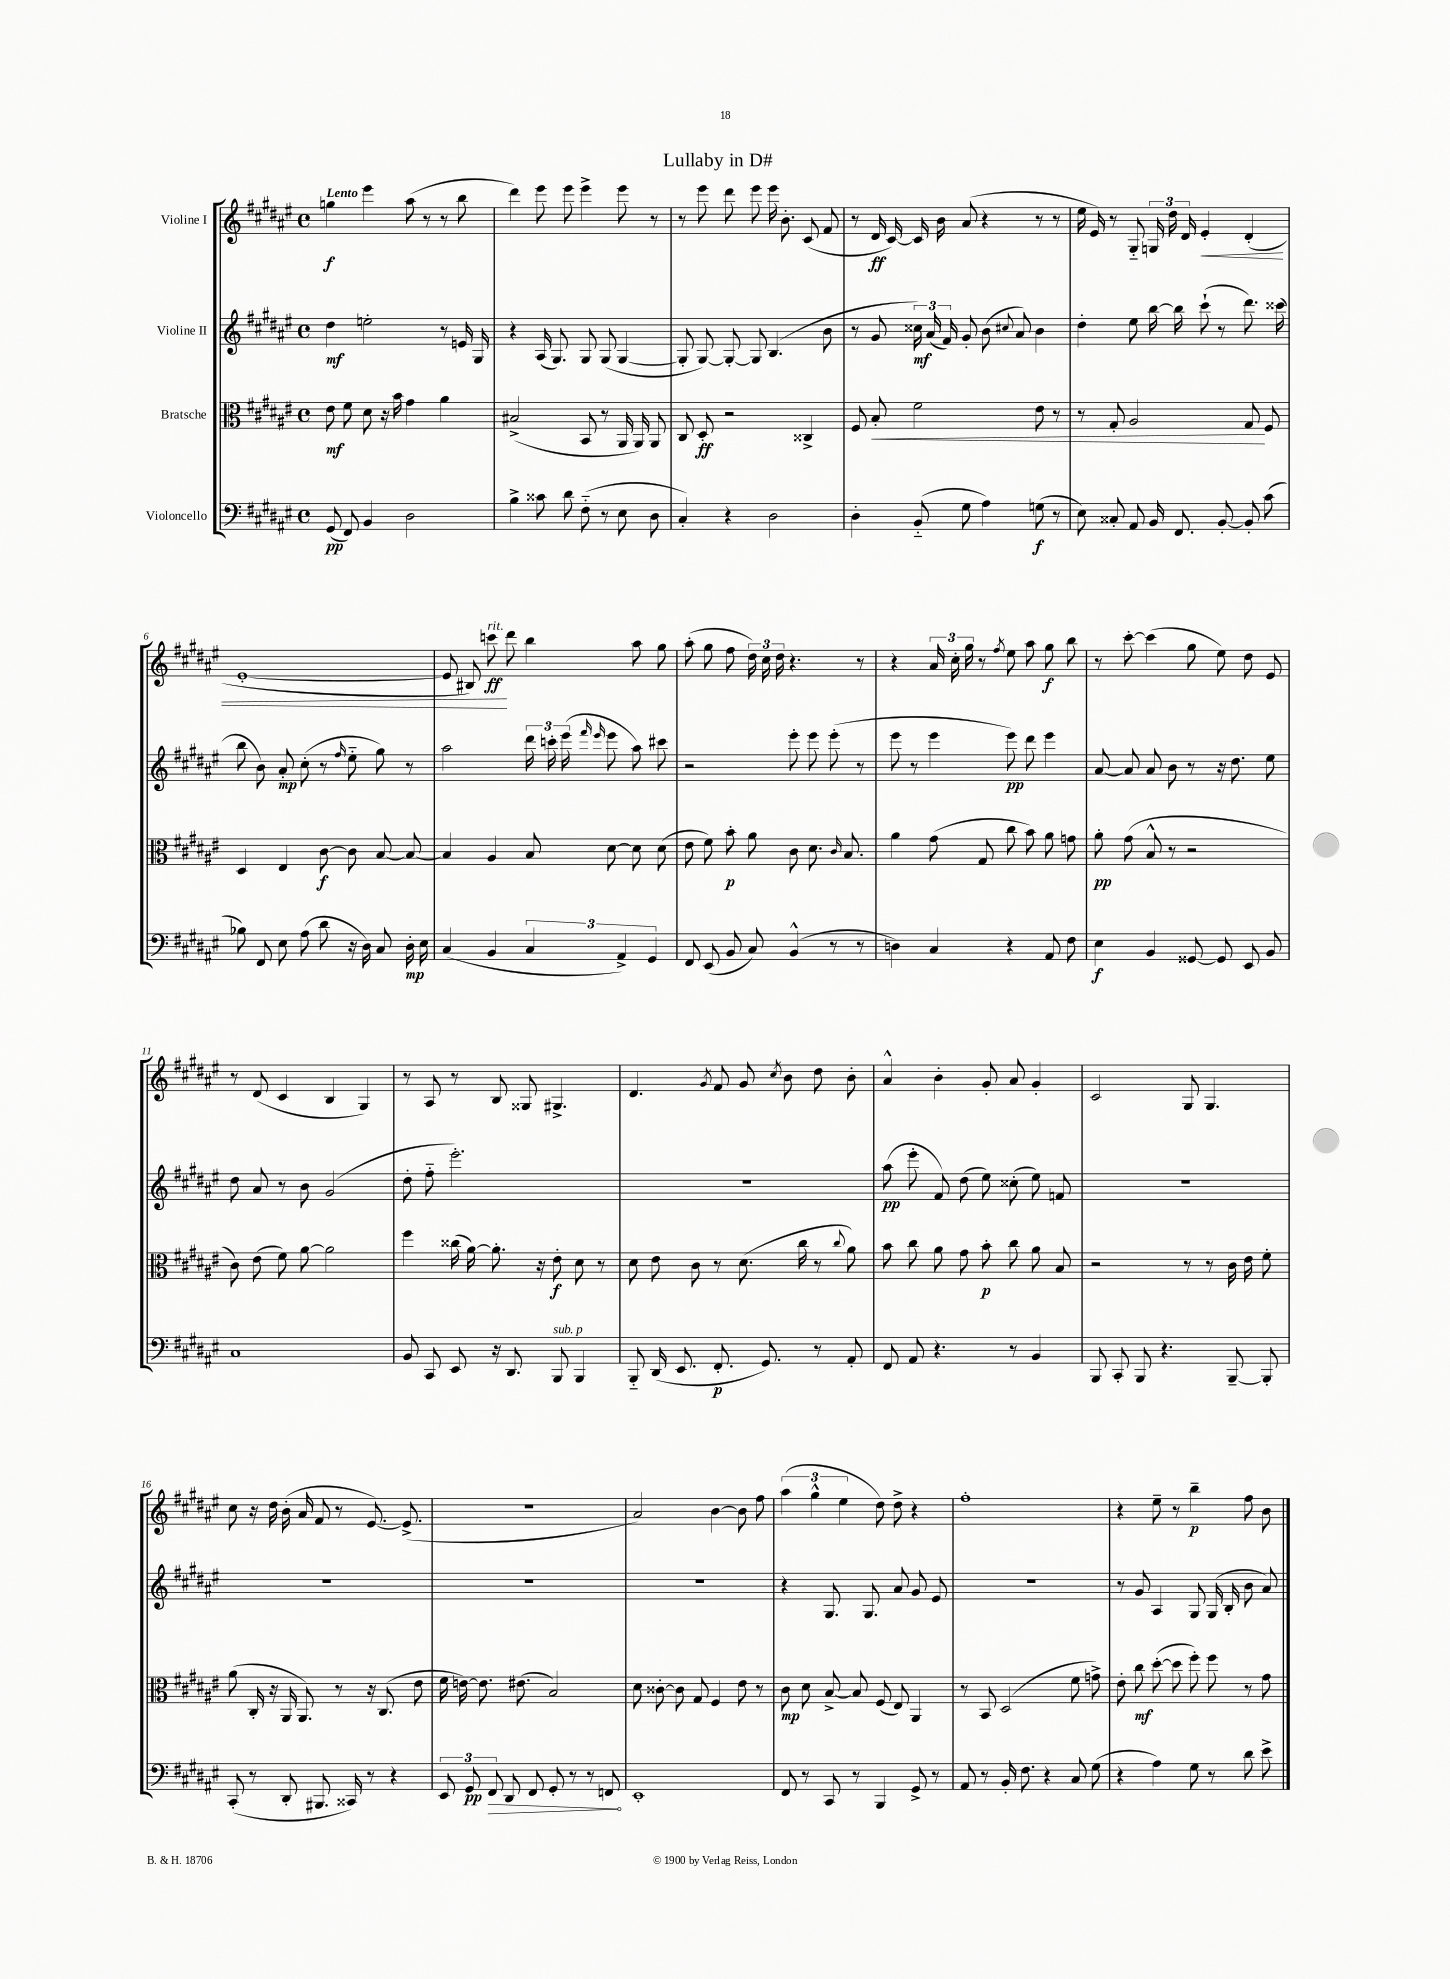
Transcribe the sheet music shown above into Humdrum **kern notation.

**kern	**kern	**kern	**kern
*staff4	*staff3	*staff2	*staff1
*clefF4	*clefC3	*clefG2	*clefG2
*k[f#c#g#d#a#e#]	*k[f#c#g#d#a#e#]	*k[f#c#g#d#a#e#]	*k[f#c#g#d#a#e#]
*M4/4	*M4/4	*M4/4	*M4/4
*met(c)	*met(c)	*met(c)	*met(c)
(8GG#	8e#	4dd#	4gg
8FF#)	8f#	.	.
4BB	8d#	2ee'	4eee#
.	16r	.	.
.	16b	.	.
2D#	4g#	.	(8aa#
.	.	.	8r
.	4a#	8r	8r
.	.	16e	8bb
.	.	16G#	.
=	=	=	=
4B^	(2B#^	4r	4ddd#)
8c##	.	(16A#	8eee#
.	.	8.G#)	.
8d#	.	.	8eee#
(8F#'~	8BB	8G#	4eee#^
8r	8r	(8G#	.
8E#	16AA#	[4G#	8eee#
.	16AA#)	.	.
8D#	8AA#	.	8r
=	=	=	=
4C#')	8C#	8G#']	8r
.	8D#'	[8G#)	8eee#
4r	2r	8G#'_	8ddd#
.	.	8G#]	8eee#
2D#	.	(4.B	16eee#
.	.	.	8.b'
.	4C##^	.	(8c#
.	.	8b	8f#
=	=	=	=
4D#'	8F#	8r	8r
.	8B'	8g#	16d#
.	.	.	[16c#)
(8BB'~	2f#	24cc##)	16c#]
.	.	(24a#	.
.	.	.	16b
.	.	24f#)	.
8G#	.	8g#'	(8a#
4A#)	.	(8b	4r
.	.	8qqcc#	.
.	.	8a#)	.
(8G	8e#	4b	8r
8r	8r	.	8r
=	=	=	=
8E#)	8r	4dd#'	16ee#
.	.	.	16e#)
8C##'	8G#'	.	8r
8AA#	2A#	8ee#	8G#'~
16BB	.	[16bb	24G
.	.	.	24dd#
8.FF#	.	16bb]	.
.	.	.	24d#
.	.	(8ccc#`	4e#'
[8BB'	.	8r	.
8BB']	8G#	8.ddd#)	(4d#'
(8c#	8F#	.	.
.	.	(16ccc##	.
=	=	=	=
8B-)	4D#	8bb	[1e#'
8FF#	.	8b)	.
8E#	4E#	8a#'	.
(8A#	.	(8cc#'	.
8d#	[8c#	8r	.
.	.	16qqff#	.
16r	8c#]	8ee#'~	.
16D#)	.	.	.
8C#	[8B	8gg#)	.
16D#'	8B_	8r	.
16E#	.	.	.
=	=	=	=
(4C#	4B]	2aa#	8e#]
.	.	.	8B#)
4BB	4A#	.	8ccc
.	.	.	8ddd#
6C#	8B	24ddd#	4bb
.	.	24ccc'	.
.	.	(24eee#	.
.	.	16qqfff#	.
.	.	16qqeee#	.
.	[8d#	8eee#	.
6AA#^)	.	.	.
.	8d#]	8aa#)	8aa#
6GG#	.	.	.
.	(8d#	8ccc#	8gg#
=	=	=	=
8FF#	8e#	2r	(8aa#'
(8EE#	8f#)	.	8gg#
8BB	8b'	.	8ff#
8C#)	8a#	.	24dd#)
.	.	.	24cc#
.	.	.	24dd#
(4BB^^	8c#	8eee#'	4.r
.	8.d#	8eee#	.
8r	.	(8eee#'	.
.	16qqc#	.	.
.	8.B	.	.
8r	.	8r	8r
=	=	=	=
4D)	4a#	8eee#	4r
.	.	8r	.
4C#	(8g#	4eee#	24a#
.	.	.	24cc#'
.	.	.	24gg#
.	8G#	.	8r
.	.	.	8qff#
4r	8cc#	8eee#)	8ee#
.	8b)	8ddd#	8aa#
8AA#	8a#	4eee#	8gg#
8F#	8g	.	8bb
=	=	=	=
4E#	8a#'	[8a#	8r
.	(8g#	8a#]	[8ccc#'
4BB	8B^^	8a#	(4ccc#]
.	8r	8b	.
[8GG##	2r	8r	8gg#
8GG##]	.	16r	8ee#)
.	.	8.dd#	.
8EE#	.	.	8dd#
8BB	.	8ee#	8e#
=	=	=	=
1C#	8c#)	8dd#	8r
.	(8e#	8a#	(8d#
.	8f#)	8r	4c#
.	[8a#	8b	.
.	2a#]	(2g#	4B
.	.	.	4G#)
=	=	=	=
8BB	4ff#	8dd#'	8r
8CC#	.	8ff#'~	8A#
8EE#	(16cc##	2.eee#')	8r
.	[16a#)	.	.
16r	8.a#']	.	8B
8.DD#	.	.	.
.	.	.	8G##
.	16r	.	.
8BBB	8e#'	.	4.G#^
4BBB	8d#	.	.
.	8r	.	.
=	=	=	=
8BBB'~	8d#	1r	4.d#
(16DD#	8e#	.	.
8.EE#	.	.	.
.	8c#	.	.
.	.	.	8qg#
8.FF#'	8r	.	8f#
.	(8.d#	.	8g#
8.GG#)	.	.	.
.	.	.	8qcc#
.	.	.	8b
.	16cc#	.	.
8r	8r	.	8dd#
.	8qqcc#	.	.
8AA#'	8a#)	.	8b'
=	=	=	=
8FF#	8b	(8aa#	4a#^^
8AA#	8cc#	8eee#'	.
4.r	8a#	8f#)	4b'
.	8g#	(8dd#	.
.	8b'	8ee#)	8g#'
8r	8cc#	(8cc##'	8a#
4BB	8a#	8ee#)	4g#'
.	8B	8f	.
=	=	=	=
8BBB	2r	1r	2c#
8CC#'	.	.	.
8BBB	.	.	.
4.r	.	.	.
.	8r	.	8G#
.	8r	.	4.G#
[8BBB~	16c#	.	.
.	16e#	.	.
8BBB']	8f#'	.	.
=	=	=	=
(8CC#'	(8a#	1r	8cc#
8r	16C#'	.	16r
.	16r	.	16dd#
8DD#'	16AA#	.	(16b'
.	8.AA#)	.	16a#
8.BBB#	.	.	8f#
.	8r	.	8r
16CC##)	.	.	.
8r	16r	.	[8.e#)
.	(8.C#	.	.
4r	.	.	.
.	.	.	(8.e#^]
.	8e#	.	.
=	=	=	=
12EE#	16f#	1r	1r
.	[16e)	.	.
12GG#	.	.	.
.	8.e]	.	.
12FF#	.	.	.
8DD#	.	.	.
.	(8.e#	.	.
8FF#	.	.	.
8GG#'	2B)	.	.
8r	.	.	.
8r	.	.	.
8FF	.	.	.
=	=	=	=
1EE#'	8d#	1r	2a#)
.	[8c##'	.	.
.	8c##]	.	.
.	8G#	.	.
.	4F#	.	[4b
.	8e#	.	8b]
.	8r	.	8ff#
=	=	=	=
8FF#	8c#	4r	(6aa#
8r	8d#	.	.
.	.	.	6gg#^^
8CC#	[8B^	8.G#	.
.	.	.	6ee#
8r	8B]	.	.
.	.	8.G#	.
4BBB	(8F#	.	8dd#)
.	8E#)	8a#	8dd#^
8GG#^	4AA#	8g#	4r
8r	.	8e#	.
=	=	=	=
8AA#	8r	1r	1ff#'
8r	8BB	.	.
16BB'	(2D#	.	.
8.F#	.	.	.
4r	.	.	.
8C#	8f#	.	.
(8G#	8g^)	.	.
=	=	=	=
4r	8e#'	8r	4r
.	8cc#	8g#	.
4A#)	([8dd#'	4A#	8ee#~
.	8dd#]	.	8r
8G#	8ff#')	8G#	4bb~
8r	8ff#	(16G#	.
.	.	16B'	.
8d#	8r	8b	8ff#
8e#^	8g#	8a#)	8b
==	==	==	==
*-	*-	*-	*-
